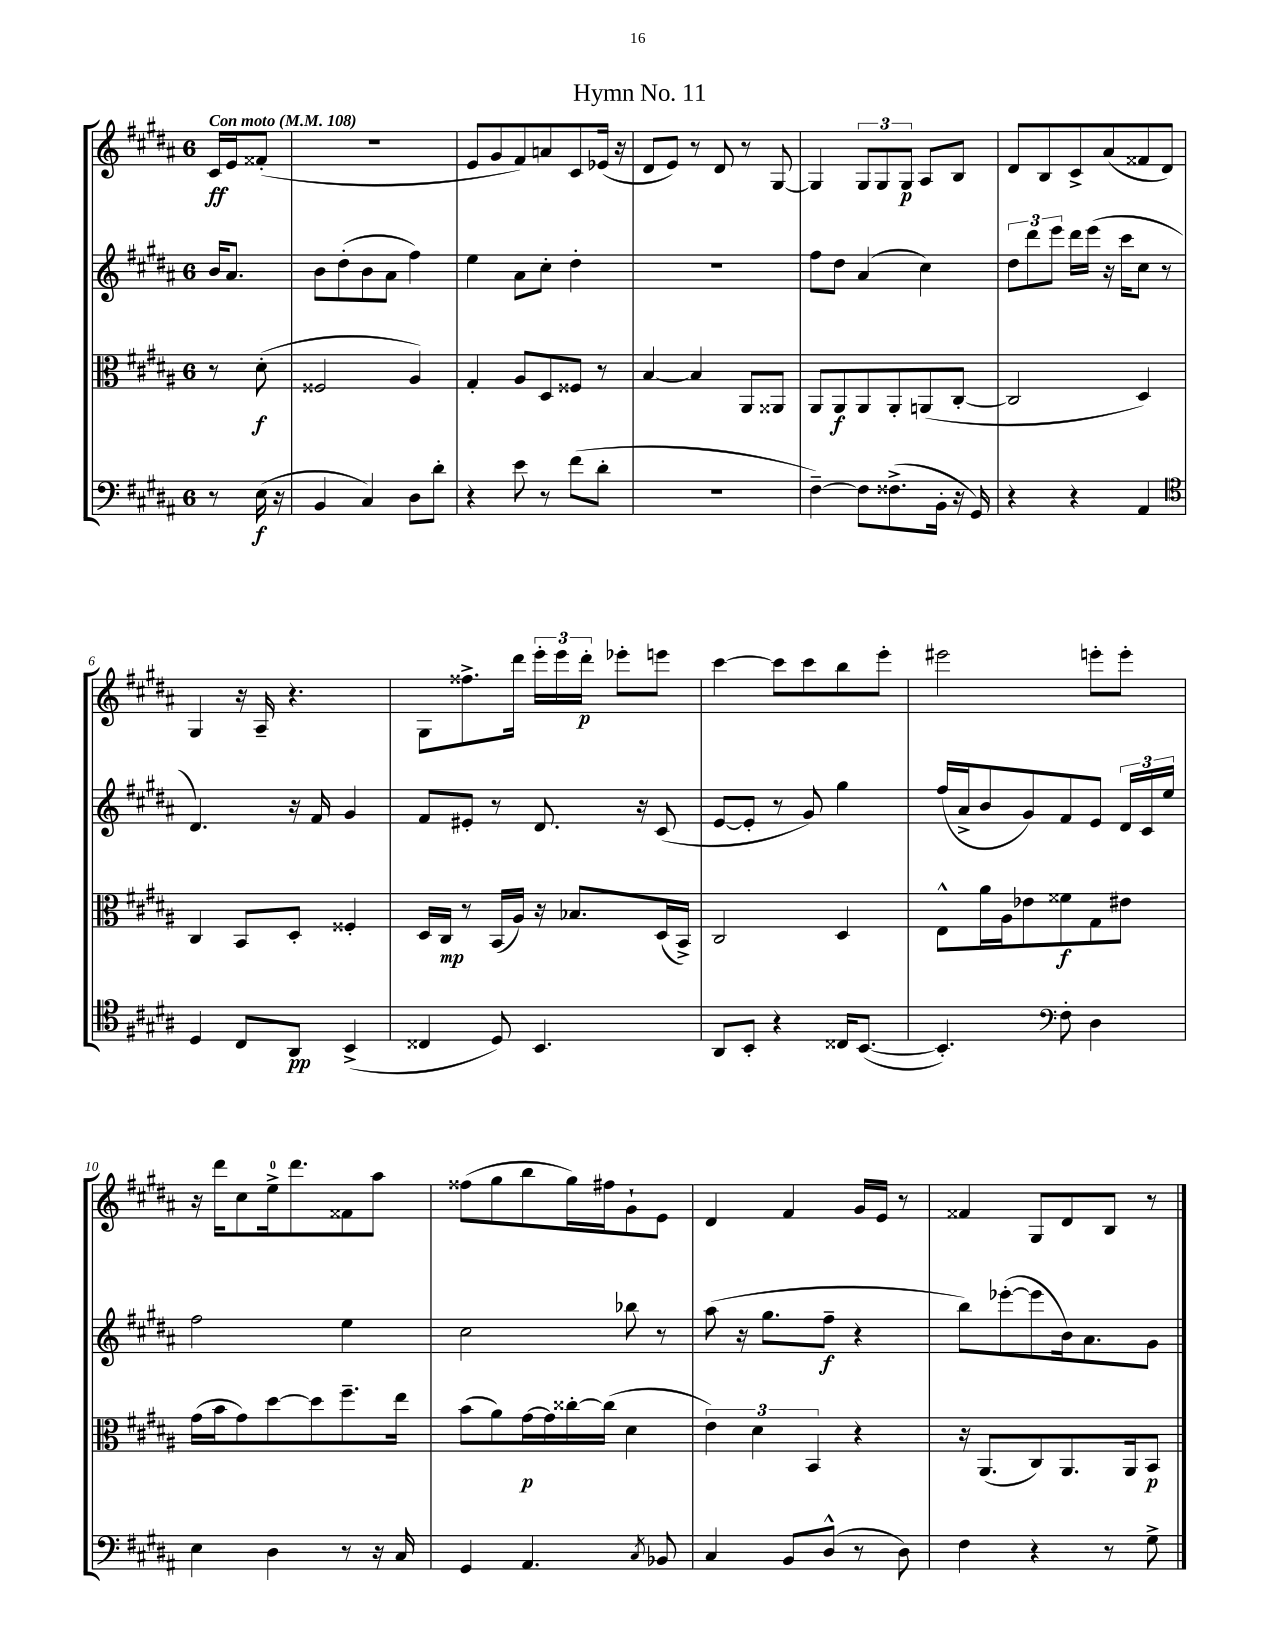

**kern	**kern	**kern	**kern
*staff4	*staff3	*staff2	*staff1
*clefF4	*clefC3	*clefG2	*clefG2
*k[f#c#g#d#a#]	*k[f#c#g#d#a#]	*k[f#c#g#d#a#]	*k[f#c#g#d#a#]
*M6/8	*M6/8	*M6/8	*M6/8
*MM108	*MM108	*MM108	*MM108
8r	8r	16b/LK	16c#/LL
.	.	8.a#/J	16e/J
(16E\	(8d#'\	.	(8f##'/J
16r	.	.	.
=	=	=	=
4BB/	2F##/	8b\L	2.r
.	.	(8dd#'\	.
4C#/)	.	8b\	.
.	.	8a#\J	.
8D#\L	4A#/)	4ff#\)	.
8d#'\J	.	.	.
=	=	=	=
4r	4G#'/	4ee\	8e/L
.	.	.	8g#/
8e\	8A#/L	8a#\L	8f#/)
8r	8D#/	8cc#'\J	8a/
(8f#\L	8F##/J	4dd#'\	8c#/
8d#'\J	8r	.	(16e-/Jk
.	.	.	16r
=	=	=	=
2.r	[4B/	2.r	8d#/L
.	.	.	8e/J)
.	4B/]	.	8r
.	.	.	8d#/
.	8AA#/L	.	8r
.	8AA##/J	.	[8G#/
=	=	=	=
[4F#~\)	8AA#/L	8ff#\L	4G#/]
.	8AA#/	8dd#\J	.
8F#\]L	8AA#/	(4a#/	12G#/L
.	.	.	12G#/
(8.F##^\	8AA#'/	.	.
.	.	.	12G#/J
.	(8AA/	4cc#\)	8A#/L
16BB'\Jk	.	.	.
16r	[8C#'/J	.	8B/J
16GG#/)	.	.	.
=	=	=	=
4r	2C#/]	12dd#\L	8d#/L
.	.	12ddd#\	.
.	.	.	8B/
.	.	12eee\J	.
4r	.	16ddd#\LL	8c#^/
.	.	(16eee\JJ	.
.	.	16r	(8a#/
.	.	16ccc#\LK	.
4AA#/	4D#/)	8cc#\J	8f##/
.	.	8r	8d#/J)
=	=	=	=
*clefC4	*	*	*
4D#/	4C#/	4.d#/)	4G#/
8C#/L	8BB/L	.	16r
.	.	.	16A#~/
8AA#/J	8D#'/J	16r	4.r
.	.	16f#/	.
(4BB^/	4F##'/	4g#/	.
=	=	=	=
4C##/	16D#/LL	8f#/L	8G#\L
.	16C#/JJ	.	.
.	8r	8e#'/J	8.ff##^\
8D#/)	(16BB/LL	8r	.
.	16A#/JJ)	.	16ddd#\Jk
4.BB/	16r	8.d#/	24eee'\LL
.	.	.	24eee\
.	8.B-/L	.	.
.	.	.	24ddd#'\JJ
.	.	.	8eee-'\L
.	.	16r	.
.	(16D#/L	(8c#/	8eee\J
.	16BB^/JJ)	.	.
=	=	=	=
8AA#/L	2C#/	[8e/L	[4ccc#\
8BB'/J	.	8e'/]J	.
4r	.	8r	8ccc#\]L
.	.	8g#/)	8ccc#\
16C##/LK	4D#/	4gg#\	8bb\
([8.BB/J	.	.	.
.	.	.	8eee'\J
=	=	=	=
4.BB'/])	8E^^\L	(16ff#/LL	2eee#\
.	.	16a#^/J	.
.	16a#\L	8b/	.
.	16A#\J	.	.
.	8e-\	8g#/)	.
*clefF4	*	*	*
8F#'\	8f##\	8f#/	.
4D#\	8G#\	8e/J	8eee'\L
.	8e#\J	24d#/LL	8eee'\J
.	.	24c#/	.
.	.	24ee/JJ	.
=	=	=	=
4E\	(16g#\LL	2ff#\	16r
.	16b\J	.	16ddd#\LK
.	8g#\)	.	8cc#\
4D#\	[8dd#\	.	16ee^\k
.	.	.	8.ddd#\
.	8dd#\]	.	.
8r	8.ff#~\	4ee\	8f##\
16r	.	.	8aa#\J
16C#/	16ee\Jk	.	.
=	=	=	=
4GG#/	(8b\L	2cc#\	(8ff##\L
.	8a#\)	.	8gg#\
4.AA#/	[16g#\L	.	8bb\
.	16g#\]	.	.
.	[16cc##'\	.	16gg#\L)
.	(16cc##\]JJ	.	16ff#\J
.	4d#\	8bb-\	8g#`\
8qC#/	.	.	.
8BB-/	.	8r	8e\J
=	=	=	=
4C#/	6e\)	(8aa#\	4d#/
.	.	16r	.
.	6d#\	.	.
.	.	8.gg#\L	.
8BB/L	.	.	4f#/
.	6BB/	.	.
(8D#^^/J	.	8ff#~\J	.
8r	4r	4r	16g#/LL
.	.	.	16e/JJ
8D#\)	.	.	8r
=	=	=	=
4F#\	16r	8bb\L)	4f##/
.	(8.AA#/L	.	.
.	.	([8eee-'\	.
4r	8C#/)	8eee-\]	8G#/L
.	8.AA#/	16b\k)	8d#/
.	.	8.a#\	.
8r	.	.	8B/J
.	16AA#/k	.	.
8G#^\	8BB/J	8g#\J	8r
==	==	==	==
*-	*-	*-	*-
